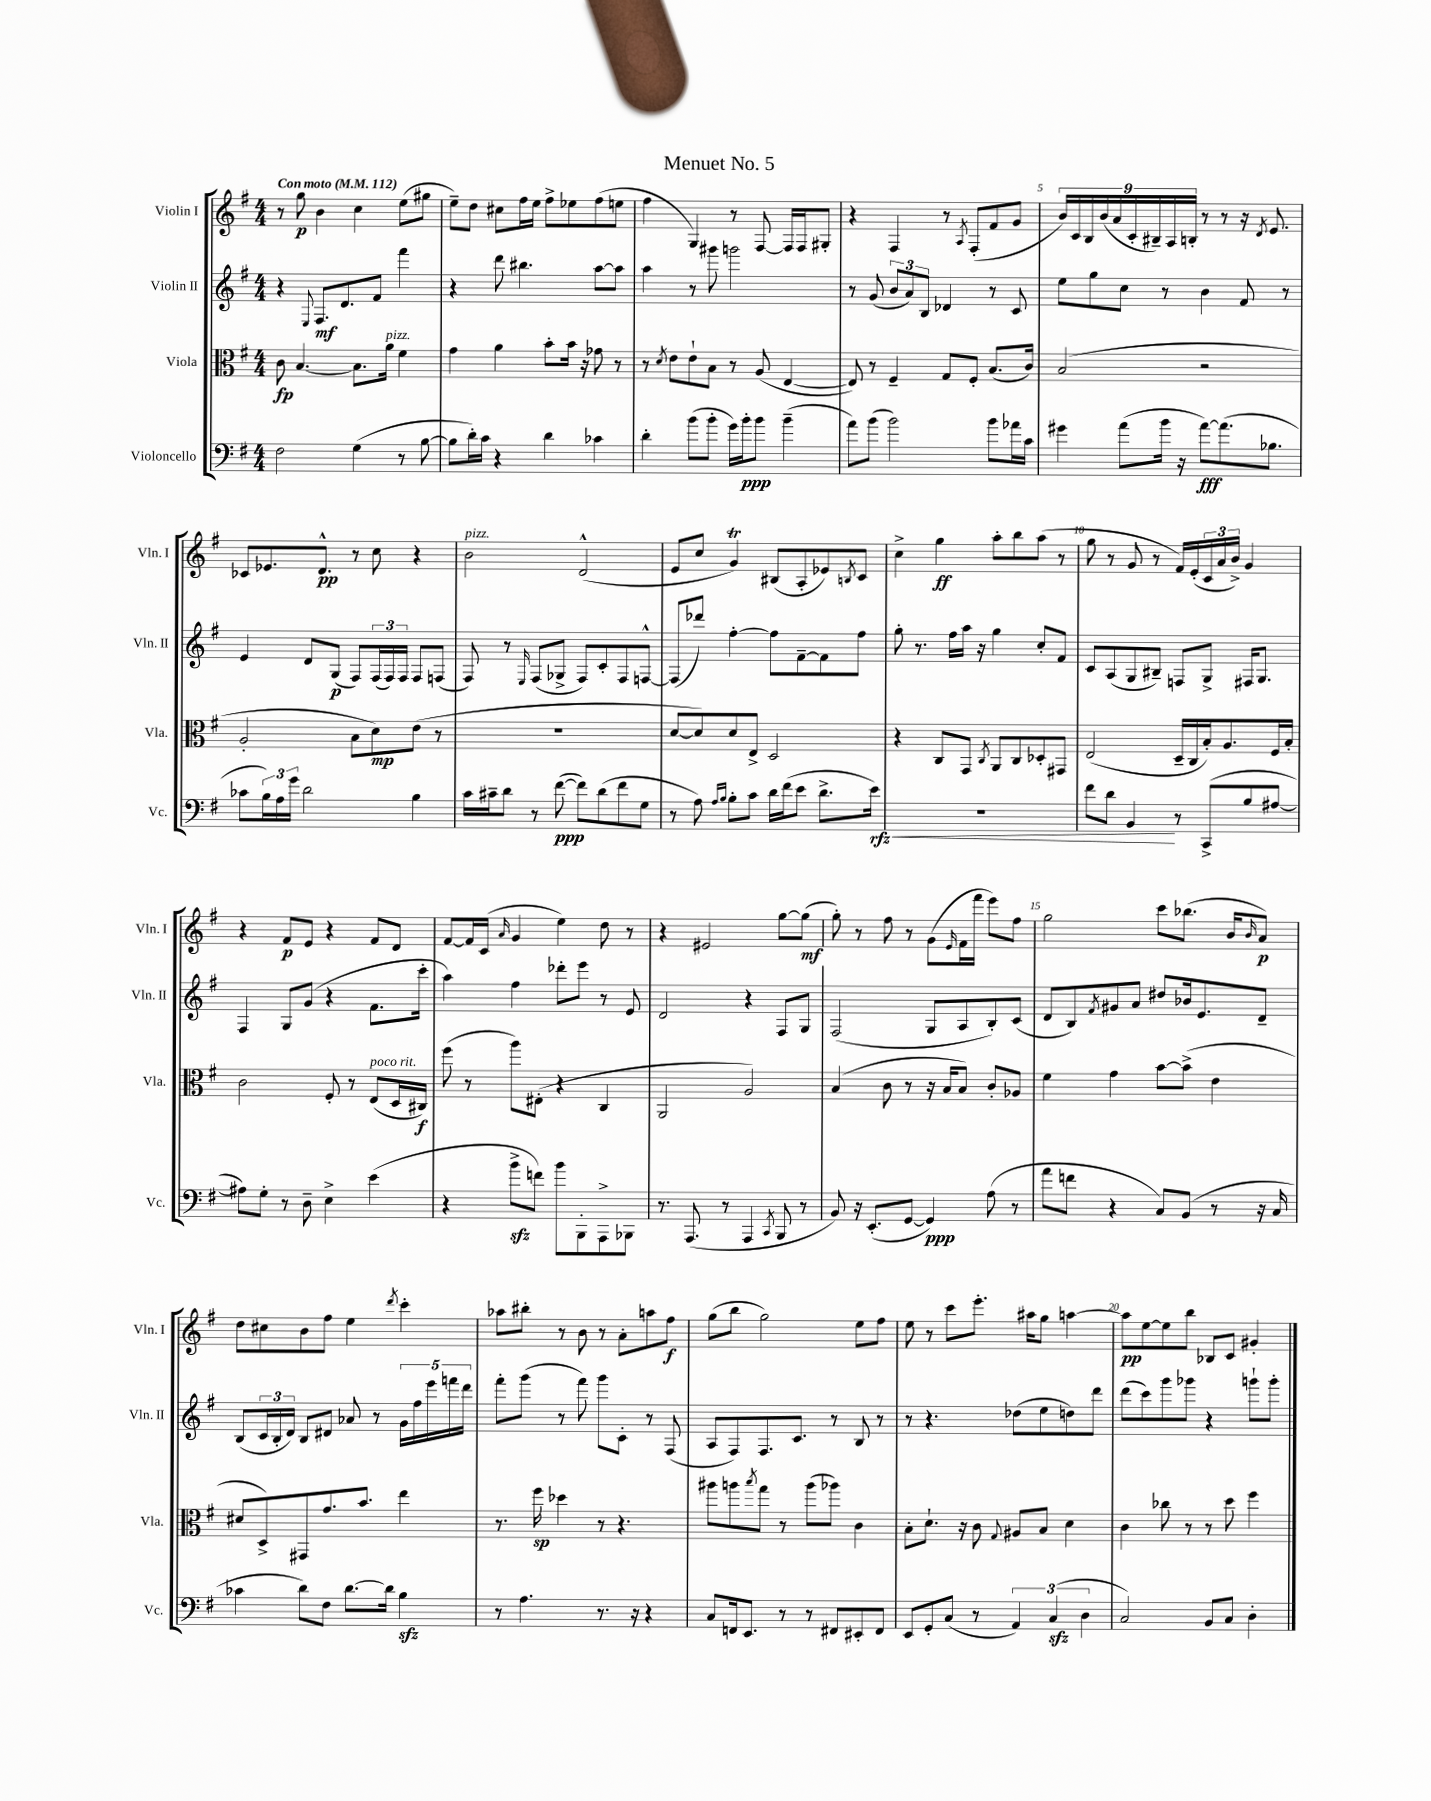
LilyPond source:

\header { title = "Menuet No. 5" }
<<
\new StaffGroup <<
\new Staff = "s0" \with { instrumentName = "Violin I" shortInstrumentName = "Vln. I" } {
    \clef treble \key g \major \numericTimeSignature \time 4/4 \tempo "Con moto" 4 = 112
    r8 g''8\p b'4 c''4 e''8( gis''8 |
    e''8--) d''8 cis''8 fis''16 e''16 fis''8-> ees''8 fis''8( e''8 |
    fis''4 g4) r8 fis8~ fis16 fis16 gis8-. |
    r4 fis4 r8 \acciaccatura { a8 } fis8-.( fis'8 g'8 |
    \tuplet 9/8 { b'16) c'16 b16 b'16( a'16 c'16-. bis16--) a16 b16-. } r8 r8 r16 \acciaccatura { d'8 } e'8. |
    ces'8 ees'8. d'8.-^\pp r8 c''8 r4 |
    b'2^\markup { \italic "pizz." } d'2-^( |
    e'8 c''8 g'4\trill) bis8( a8-. ees'8) \acciaccatura { b8 } c'8 |
    c''4-> g''4\ff a''8-. b''8 a''8( r8 |
    g''8 r8 g'8 r8 fis'16) e'16-.( \tuplet 3/2 { c'16 a'16 b'16->) } g'4 |
    r4 fis'8\p e'8 r4 fis'8 d'8 |
    fis'8~ fis'16 c'16( \grace { a'16 } g'4 e''4) d''8 r8 |
    r4 eis'2 g''8~ g''8\mf( |
    g''8-.) r8 fis''8 r8 g'8( \grace { e'16 } fis'16 fis'''16 e'''8) fis''8 |
    g''2 c'''8 bes''8.( b'16 \grace { b'16 } a'8\p) |
    d''8 cis''8 b'8 fis''8 e''4 \acciaccatura { d'''8 } c'''4-. |
    aes''8 bis''8-. r8 b'8 r8 a'8-. a''8 fis''8\f |
    g''8( b''8 g''2) e''8 fis''8 |
    e''8 r8 c'''8 e'''8.-. ais''16 g''8 a''4~ |
    a''8\pp e''8~ e''8 b''8 bes8 c'8 gis'4-. \bar "|." |
}
\new Staff = "s1" \with { instrumentName = "Violin II" shortInstrumentName = "Vln. II" } {
    \clef treble \key g \major \numericTimeSignature \time 4/4
    r4 \appoggiatura { e8 } fis8.\mf d'8. fis'8 fis'''4 |
    r4 d'''8 bis''4. a''8~ a''8 |
    a''4 r8 gis'''8 g'''2 |
    r8 g'8( \tuplet 3/2 { b'8 a'8) b8 } des'4 r8 c'8 |
    e''8 g''8 c''8 r8 b'4 fis'8 r8 |
    e'4 d'8 g8\p( fis8) \tuplet 3/2 { fis16( fis16) fis16 } fis8 f8( |
    fis8) r8 \grace { e16 } fis8( ges8-> fis8) c'8-. fis8 f8~-^ |
    f8( des'''8) fis''4~-. fis''8 fis'8~-- fis'8 fis''8 |
    g''8-. r8. fis''16 a''16 r16 g''4 c''8-. fis'8 |
    c'8 a8( g8 bis8--) f8 g8-> fis16 g8. |
    fis4 g8 g'8( r4 fis'8. c'''16-. |
    a''4) fis''4 des'''8-. e'''8 r8 e'8 |
    d'2 r4 fis8 g8 |
    fis2( g8 a8 b8-.) c'8( |
    d'8 b8) \acciaccatura { fis'8 } gis'8 a'8 dis''8 bes'16 e'8. d'8-- |
    b8( \tuplet 3/2 { c'16 b16-. d'16) } b8 dis'8 aes'8 r8 \tuplet 5/4 { g'16 fis''16 e'''16 f'''16 d'''16 } |
    fis'''8-. g'''8( r8 fis'''8) g'''8 c'8-. r8 fis8( |
    a8 fis8) fis8. c'8. r8 b8 r8 |
    r8 r4. des''8( e''8 d''8) d'''8 |
    d'''8( c'''8) g'''8 ges'''8 r4 g'''8-! g'''8-. \bar "|." |
}
\new Staff = "s2" \with { instrumentName = "Viola" shortInstrumentName = "Vla." } {
    \clef alto \key g \major \numericTimeSignature \time 4/4
    c'8\fp b4.~ b8. a'16^\markup { \italic "pizz." } fis'4 |
    g'4 a'4 b'8-. b'16 r16 ges'8 r8 |
    r8 \acciaccatura { d'8 } e'8 e'8-! b8 r8 a8( e4~ |
    e8) r8 fis4-- g8 fis8-. b8.( c'16) |
    b2( r2 |
    a2-. b8 d'8\mp) e'8( r8 |
    R1 |
    d'8~ d'8) d'8 e8-> d2 |
    r4 c8 g,8 \acciaccatura { c8 } a,8 c8 des8-. gis,8 |
    e2( d16-- c16 b16-.) a8. fis16 b16-. |
    c'2 fis8-. r8 e8^\markup { \italic "poco rit." }( d16 cis16\f) |
    fis''8( r8 a''8) eis8-.( r4 c4 |
    a,2 a2) |
    b4( c'8 r8 r16 b16 b8) c'8-. aes8 |
    fis'4 g'4 b'8~ b'8->( e'4 |
    dis'8 d8->) gis,8 g'8. b'8. e''4 |
    r8. fis''16\sp des''4 r8 r4. |
    ais''8 a''8 \acciaccatura { b''8 } g''8 r8 a''8( aes''8) c'4 |
    b8-. d'8.-! r16 c'8 \appoggiatura { g8 } ais8 b8 d'4 |
    c'4 ces''8 r8 r8 d''8 fis''4 \bar "|." |
}
\new Staff = "s3" \with { instrumentName = "Violoncello" shortInstrumentName = "Vc." } {
    \clef bass \key g \major \numericTimeSignature \time 4/4
    fis2 g4( r8 b8~ |
    b8 d'16-.) c'16 r4 d'4 ces'4 |
    d'4-. b'8( b'8-. g'16) b'16-.\ppp b'8 b'4--( |
    a'8) b'8( b'2) b'8 aes'16 c'16 |
    gis'4 a'8( b'16 r16 a'8~\fff) a'8.( bes8. |
    ces'8 \tuplet 3/2 { b16) a16 g'16 } d'2 b4 |
    c'16 cis'16-- d'8 r8 fis'8~\ppp( fis'8) d'8( fis'8 g8 |
    r8 a8) \grace { a16 b16 } b8-. c'8 d'16 fis'16( e'8 d'8.-> e'16\rfz\<) |
    R1 |
    fis'8 d'8 b,4\! r8 c,8->( b8 ais8~ |
    ais8) g8-. r8 d8-- e4-> e'4( |
    r4 b'8->\sfz f'8) b'8 b,,8-. a,,8-> bes,,8 |
    r8. a,,8.( r8 a,,4 \acciaccatura { c,8 } b,,8 r8 |
    b,8) r16 e,8.-.( g,8~ g,4\ppp) a8( r8 |
    a'8 f'8 r4 c8) b,8( r8 r16 c16 |
    ces'4 d'8) fis8 d'8.~ d'16 b4\sfz |
    r8 a4. r8. r16 r4 |
    c8 f,16 e,8. r8 r8 fis,8 eis,8-. fis,8 |
    e,8 g,8-. c8( r8 \tuplet 3/2 { a,4) c4\sfz( d4 } |
    c2) b,8 c8 d4-. \bar "|." |
}
>>
>>
\layout { \context { \Score \override BarNumber.break-visibility = ##(#f #t #t) barNumberVisibility = #(every-nth-bar-number-visible 5) } }
